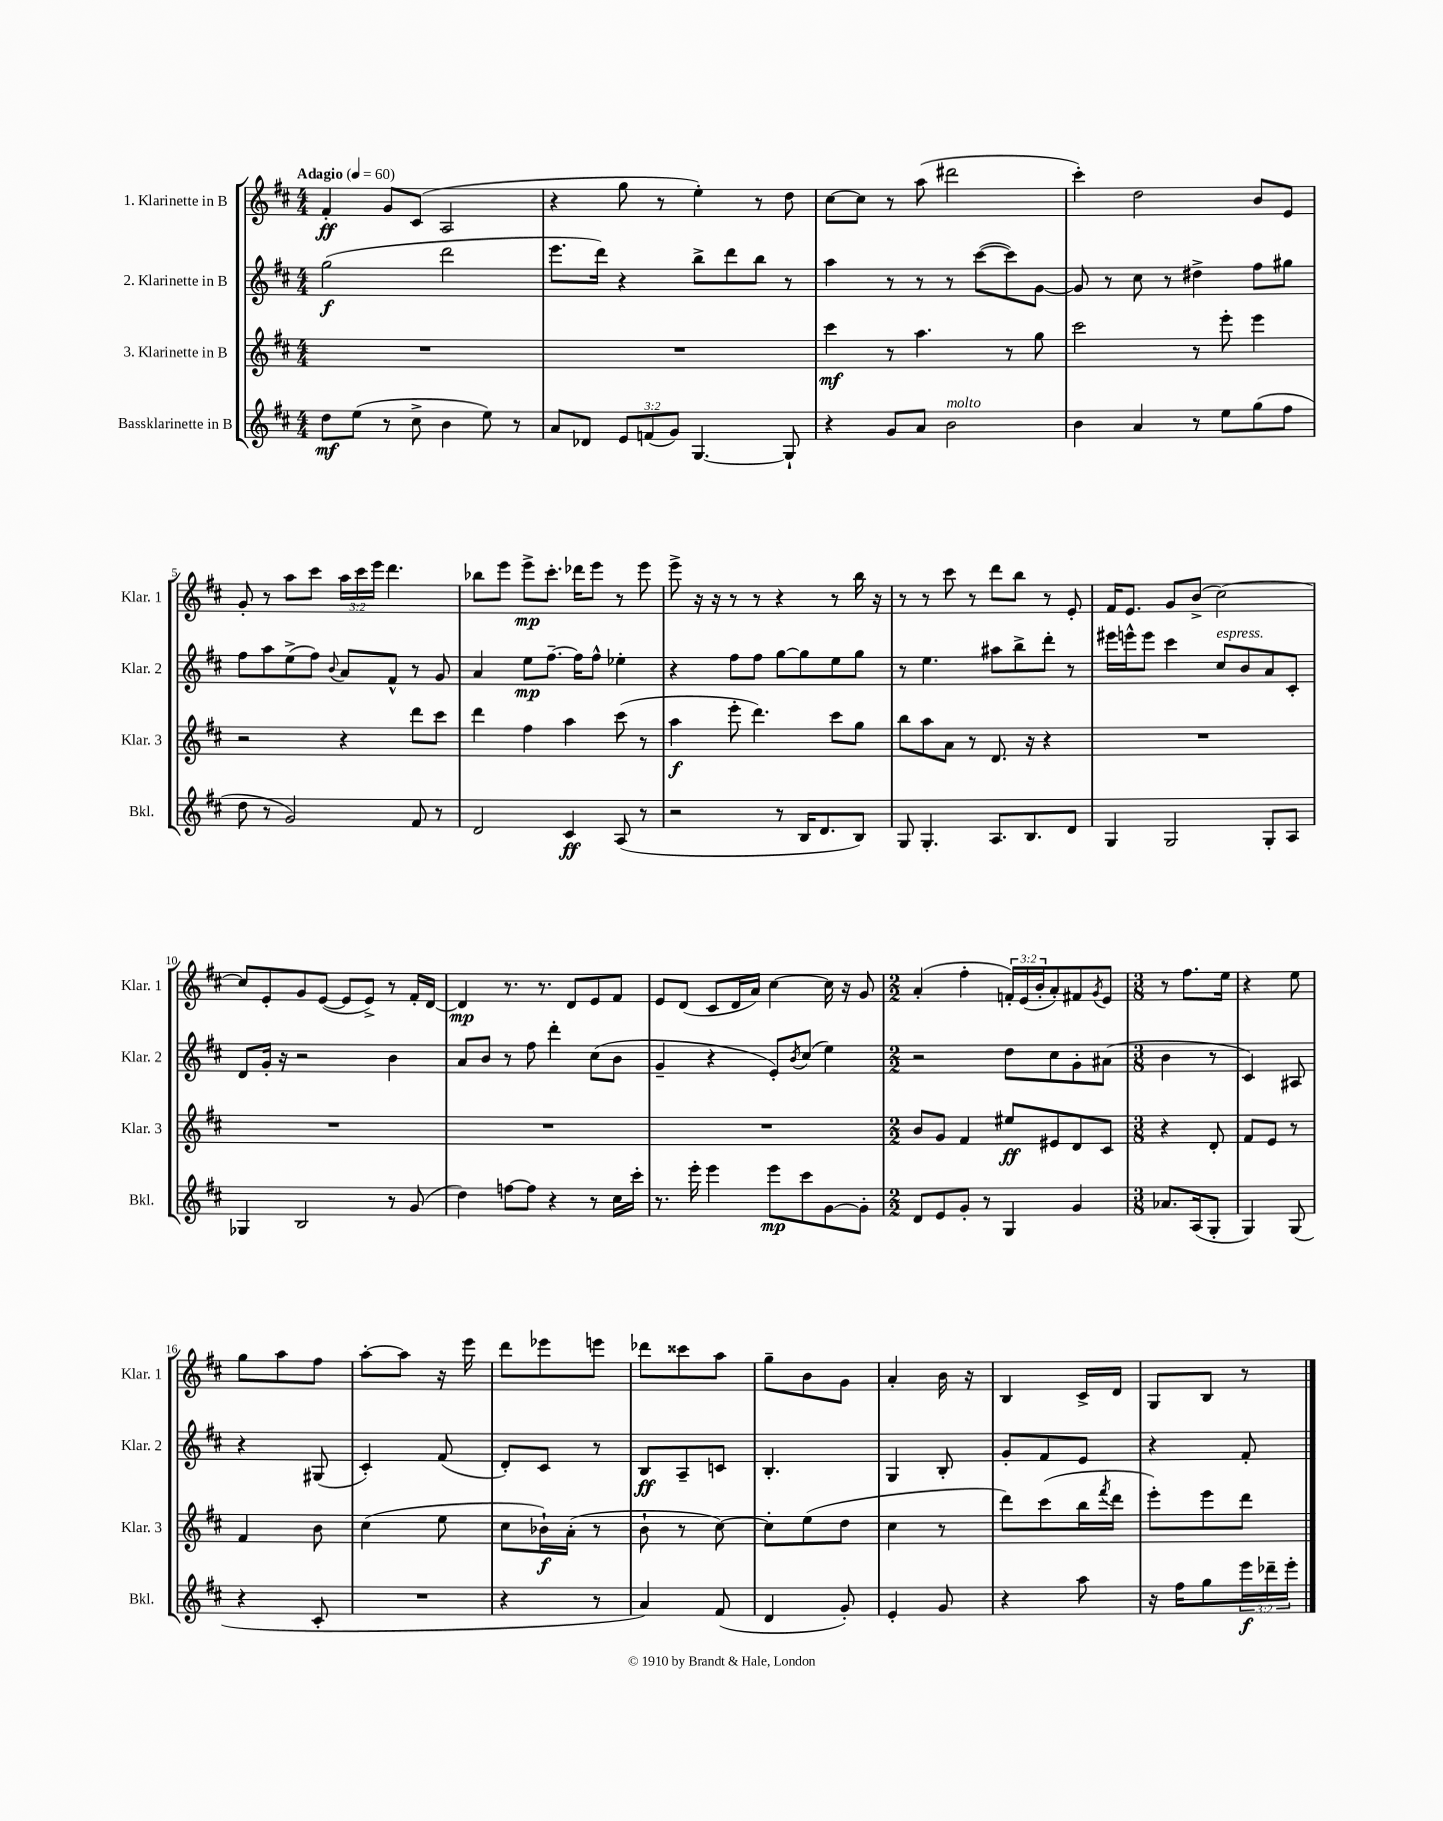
<<
\new StaffGroup <<
\new Staff = "s0" \with { instrumentName = "1. Klarinette in B" shortInstrumentName = "Klar. 1" } {
    \clef treble \key d \major \numericTimeSignature \time 4/4 \override Staff.TupletNumber.text = #tuplet-number::calc-fraction-text \tempo "Adagio" 4 = 60
    fis'4-.\ff g'8 cis'8( a2 |
    r4 g''8 r8 e''4-.) r8 d''8 |
    cis''8~ cis''8 r8 a''8( dis'''2 |
    cis'''4-.) d''2 b'8 e'8 |
    g'8-. r8 a''8 cis'''8 \tuplet 3/2 { a''16 cis'''16 e'''16 } d'''4. |
    bes''8 e'''8 e'''8->\mp cis'''8.-. des'''16 e'''8 r8 e'''8 |
    e'''8-> r16 r16 r8 r8 r4 r8 b''16 r16 |
    r8 r8 cis'''8 r8 d'''8 b''8 r8 e'8-. |
    fis'16 e'8. g'8 b'8->( cis''2~) |
    cis''8 e'8-. g'8 e'8~( e'8 e'8->) r8 fis'16-. d'16~ |
    d'4\mp r8. r8. d'8 e'8 fis'8 |
    e'8 d'8( cis'8 d'16 a'16) cis''4~ cis''16 r16 g'8 |
    \numericTimeSignature \time 2/2 a'4-.( fis''4-. \tuplet 3/2 { f'16-.) e'16( b'16-. } a'8-.) fis'8 \acciaccatura { g'8 } e'8 |
    \numericTimeSignature \time 3/8 r8 fis''8. e''16 |
    r4 e''8 |
    g''8 a''8 fis''8 |
    a''8~-. a''8 r16 e'''16 |
    d'''8 ees'''8 e'''8 |
    des'''8 cisis'''8 a''8 |
    g''8-- b'8 g'8 |
    a'4-. b'16 r16 |
    b4 cis'16-> d'16 |
    g8 b8 r8 \bar "|." |
}
\new Staff = "s1" \with { instrumentName = "2. Klarinette in B" shortInstrumentName = "Klar. 2" } {
    \clef treble \key d \major \numericTimeSignature \time 4/4
    g''2\f( d'''2 |
    e'''8. d'''16) r4 b''8-> d'''8 b''8 r8 |
    a''4 r8 r8 r8 cis'''8~( cis'''8) g'8~ |
    g'8 r8 cis''8 r8 dis''4-> fis''8 gis''8 |
    fis''8 a''8 e''8->( fis''8) \appoggiatura { b'8 } a'8 fis'8-^ r8 g'8 |
    a'4 e''8\mp fis''8.~-- fis''16 fis''8-^ ees''4-. |
    r4 fis''8 fis''8 g''8~ g''8 e''8 g''8 |
    r8 e''4. ais''8 b''8-> d'''8-. r8 |
    eis'''16 e'''16-^ e'''8 cis'''4 cis''8^\markup { \italic "espress." } b'8 a'8 cis'8-. |
    d'8 g'16-. r16 r2 b'4 |
    a'8 b'8 r8 fis''8 d'''4-. cis''8( b'8 |
    g'4-- r4 e'8-.) \acciaccatura { b'8 } cis''8( e''4) |
    \numericTimeSignature \time 2/2 r2 d''8 cis''8 g'8-. ais'8( |
    \numericTimeSignature \time 3/8 b'4 r8 |
    cis'4) ais8 |
    r4 gis8( |
    cis'4-.) fis'8( |
    d'8-.) cis'8 r8 |
    b8\ff a8-- c'8 |
    b4.-. |
    g4 b8-. |
    g'8-. fis'8 e'8 |
    r4 fis'8-. \bar "|." |
}
\new Staff = "s2" \with { instrumentName = "3. Klarinette in B" shortInstrumentName = "Klar. 3" } {
    \clef treble \key d \major \numericTimeSignature \time 4/4
    R1 |
    R1 |
    cis'''4\mf r8 a''4. r8 g''8 |
    cis'''2 r8 e'''8-. e'''4 |
    r2 r4 d'''8 cis'''8 |
    d'''4 fis''4 a''4 cis'''8( r8 |
    a''4\f e'''8-. d'''4.) cis'''8 g''8 |
    b''8 a''8 a'8 r8 d'8. r16 r4 |
    R1 |
    R1 |
    R1 |
    R1 |
    \numericTimeSignature \time 2/2 b'8 g'8 fis'4 eis''8\ff eis'8 d'8 cis'8 |
    \numericTimeSignature \time 3/8 r4 d'8-. |
    fis'8 e'8 r8 |
    fis'4 b'8 |
    cis''4( e''8 |
    cis''8 bes'16-!\f) a'16-.( r8 |
    b'8-! r8 cis''8~) |
    cis''8-. e''8( d''8 |
    cis''4 r8 |
    d'''8) cis'''8( b''16 \acciaccatura { fis'''8 } d'''16 |
    e'''8-.) e'''8 d'''8 \bar "|." |
}
\new Staff = "s3" \with { instrumentName = "Bassklarinette in B" shortInstrumentName = "Bkl." } {
    \clef treble \key d \major \numericTimeSignature \time 4/4 \override Staff.TupletNumber.text = #tuplet-number::calc-fraction-text
    d''8\mf e''8( r8 cis''8-> b'4 e''8) r8 |
    a'8 des'8 \tuplet 3/2 { e'8 f'8( g'8) } g4.~ g8-! |
    r4 g'8 a'8 b'2^\markup { \italic "molto" } |
    b'4 a'4 r8 e''8 g''8( fis''8 |
    d''8 r8 g'2) fis'8 r8 |
    d'2 cis'4\ff a8( r8 |
    r2 r8 b16 d'8. b8) |
    g8 g4.-. a8. b8. d'8 |
    g4 g2 g8-. a8 |
    ges4 b2 r8 g'8( |
    d''4) f''8~ f''8 r4 r8 cis''16 cis'''16-. |
    r8. e'''16-. e'''4 e'''8\mp cis'''8 g'8~ g'8-. |
    \numericTimeSignature \time 2/2 d'8 e'8 g'8-. r8 g4 g'4 |
    \numericTimeSignature \time 3/8 aes'8. a16( g8-. |
    g4) g8( |
    r4 cis'8-. |
    R4. |
    r4 r8 |
    a'4) fis'8( |
    d'4 g'8-.) |
    e'4-. g'8 |
    r4 a''8 |
    r16 fis''16 g''8 \tuplet 3/2 { e'''16\f des'''16-- e'''16-. } \bar "|." |
}
>>
>>
